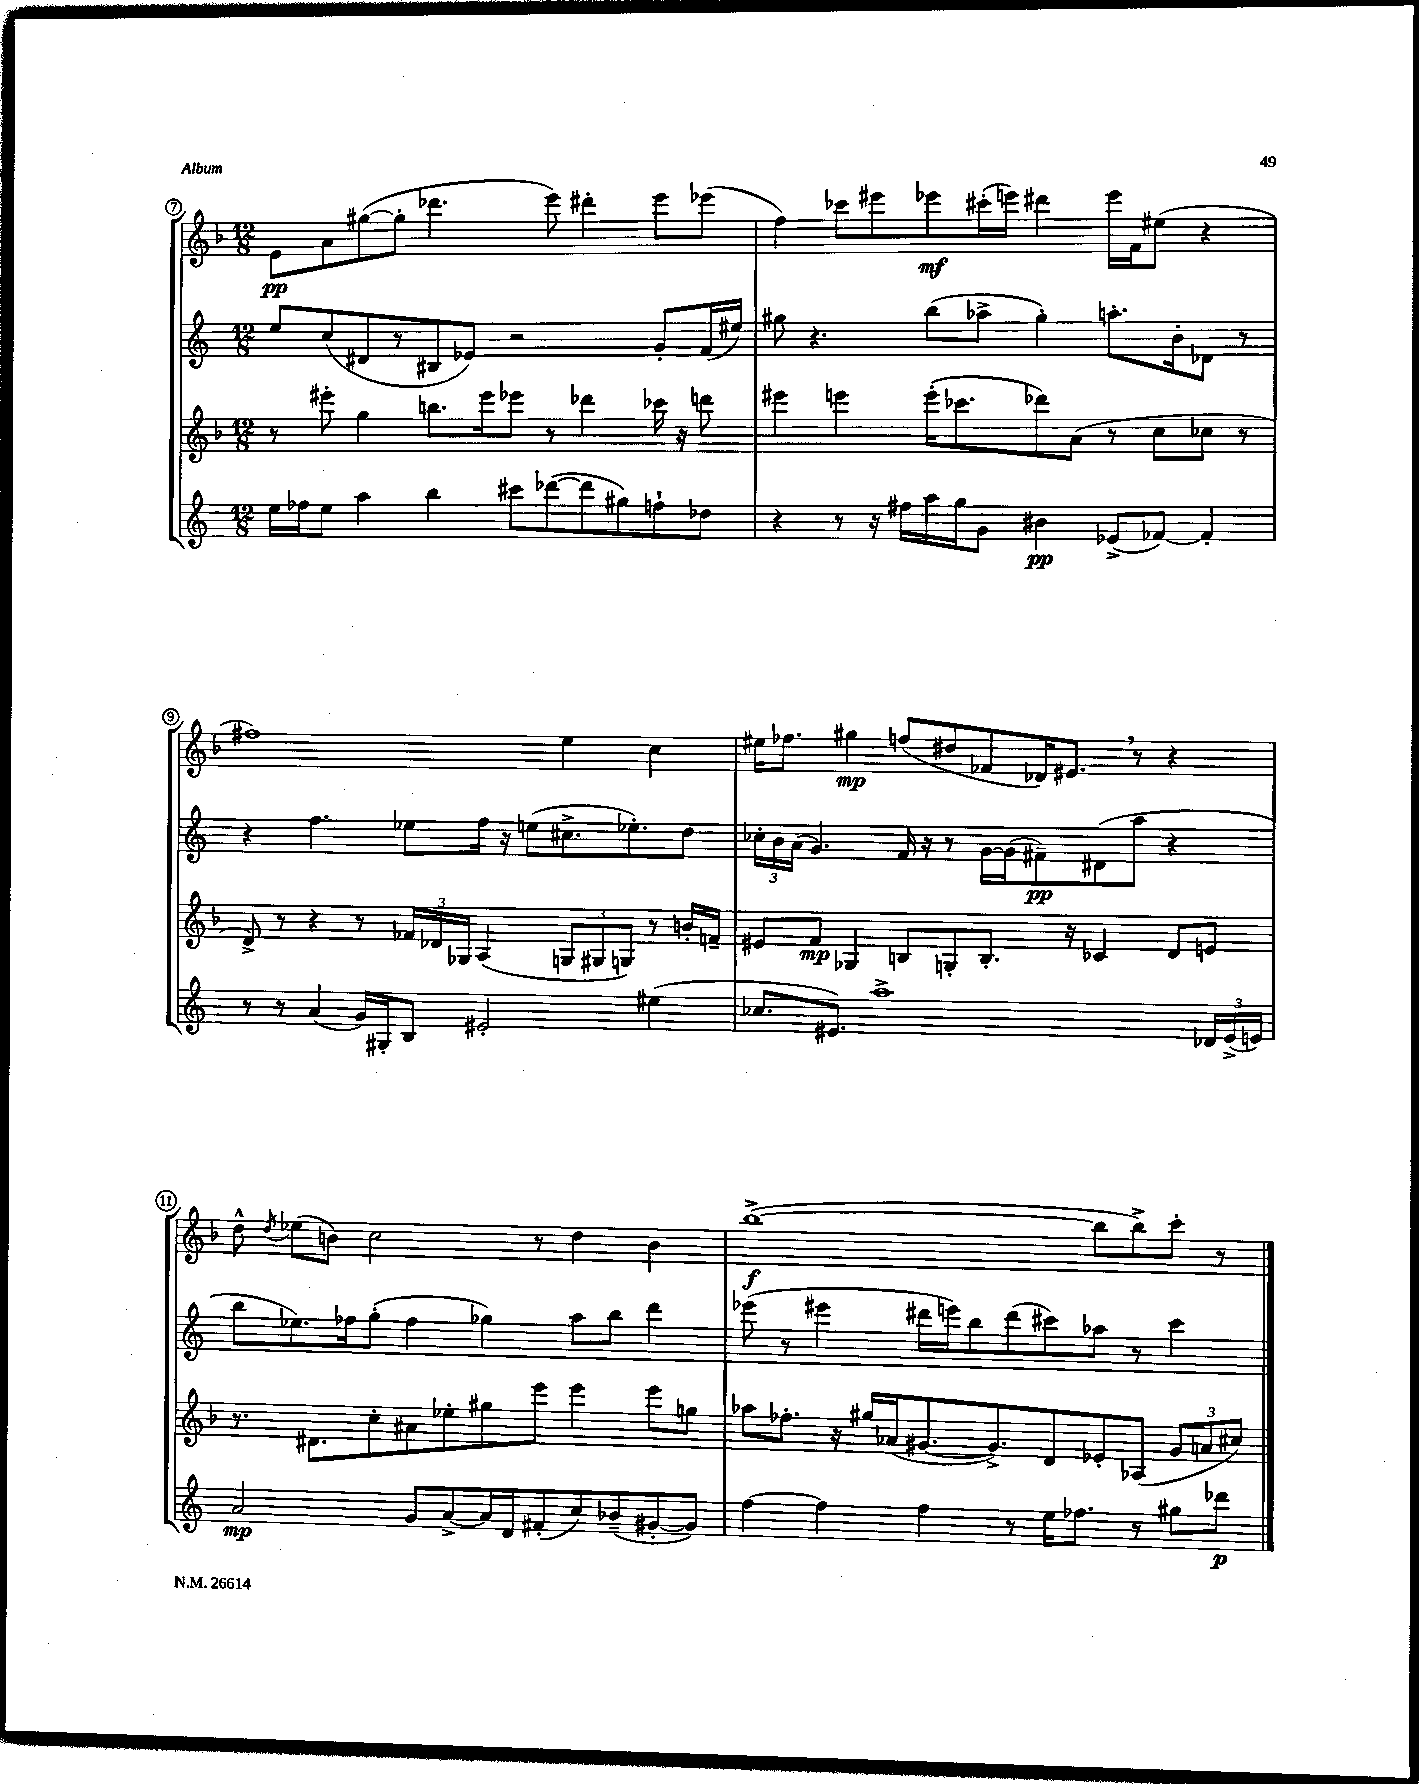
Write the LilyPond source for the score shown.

<<
\new StaffGroup <<
\new Staff = "s0" {
    \clef treble \key f \major \numericTimeSignature \time 12/8
    \autoBeamOff e'8[\pp a'8 gis''8~( gis''8]-. des'''4. e'''8) dis'''4-. e'''8[ ees'''8]( |
    f''4) ces'''8[ eis'''8 ees'''8\mf cis'''16-.( e'''16]) dis'''4 e'''16[ f'16 eis''8]( r4 |
    fis''1) e''4 c''4 |
    eis''16[ fes''8.] gis''4\mp f''8[( dis''8 fes'8 des'16) eis'8.] \breathe r8 r4 |
    d''8-^ \acciaccatura { d''8 } ees''8[( b'8]) c''2 r8 d''4 b'4 |
    bes''1~->\f( bes''8[ bes''8->) c'''8]-. r8 \bar "|." |
}
\new Staff = "s1" {
    \clef treble \key c \major \numericTimeSignature \time 12/8
    \autoBeamOff e''8[ c''8( dis'8 r8 bis8 ees'8]) r2 g'8[-. f'16( eis''16]) |
    gis''8 r4. b''8[( aes''8]-> gis''4-.) a''8.[-. b'16-. des'8] r8 |
    r4 f''4. ees''8[ f''16] r16 e''8[( cis''8.-> ees''8.-.) d''8] |
    \tuplet 3/2 { ces''16[-. b'16 a'16]( } g'4.) f'16 r16 r8 g'16[~ g'16( fis'8--\pp) dis'8( a''8] r4 |
    b''8[ ees''8.) fes''16 g''8]-.( fes''4 ges''4) a''8[ b''8] d'''4 |
    ees'''8( r8 eis'''4 dis'''16[ e'''16) b''8 dis'''8( cis'''8) aes''8] r8 cis'''4 \bar "|." |
}
\new Staff = "s2" {
    \clef treble \key f \major \numericTimeSignature \time 12/8
    \autoBeamOff r8 eis'''8-. g''4 b''8.[ eis'''16 ees'''8] r8 des'''4 ces'''16 r16 d'''8 |
    eis'''4 e'''4 e'''16[-.( ces'''8. des'''8) a'8]( r8 c''8[ ces''8] r8 |
    d'8->) r8 r4 r8 \tuplet 3/2 { fes'16[ des'16 ges16] } a4( \tuplet 3/2 { g8[ gis8 g8]) } r8 b'16[-. f'16]-- |
    eis'8[ f'8]\mp ges4 b8[ g8-. b8.]-. r16 ces'4 d'8[ e'8] |
    r8. dis'8.[ c''8-. ais'8 ees''8-. gis''8 e'''8] e'''4 e'''8[ g''8] |
    aes''8[ fes''8.]-. r16 gis''16[ aes'16( gis'8.~ gis'8.->) d'8 ees'8-. aes8]( \tuplet 3/2 { gis'8[ a'8 cis''8]) } \bar "|." |
}
\new Staff = "s3" {
    \clef treble \key c \major \numericTimeSignature \time 12/8
    \autoBeamOff e''16[ fes''16 e''8] a''4 b''4 cis'''8[ des'''8~( des'''8 gis''8) f''8-! des''8] |
    r4 r8 r16 fis''16[ a''16 g''16 g'8] bis'4\pp ees'8[->( fes'8]~) fes'4-. |
    r8 r8 a'4( g'16[) gis16-. b8] eis'2-. eis''4( |
    ces''8.[ eis'8.]) a''1-> \tuplet 3/2 { des'16[ eis'16->( e'16]) } |
    a'2\mp g'8[ a'8~-> a'16 d'16 fis'8-.( c''8) bes'8--( gis'8~-. gis'8]) |
    f''4~ f''4 f''4 r8 e''16[ fes''8.] r8 gis''8[ des'''8]\p \bar "|." |
}
>>
>>
\layout { \context { \Score currentBarNumber = #7 \override BarNumber.stencil = #(make-stencil-circler 0.1 0.3 ly:text-interface::print) } }
